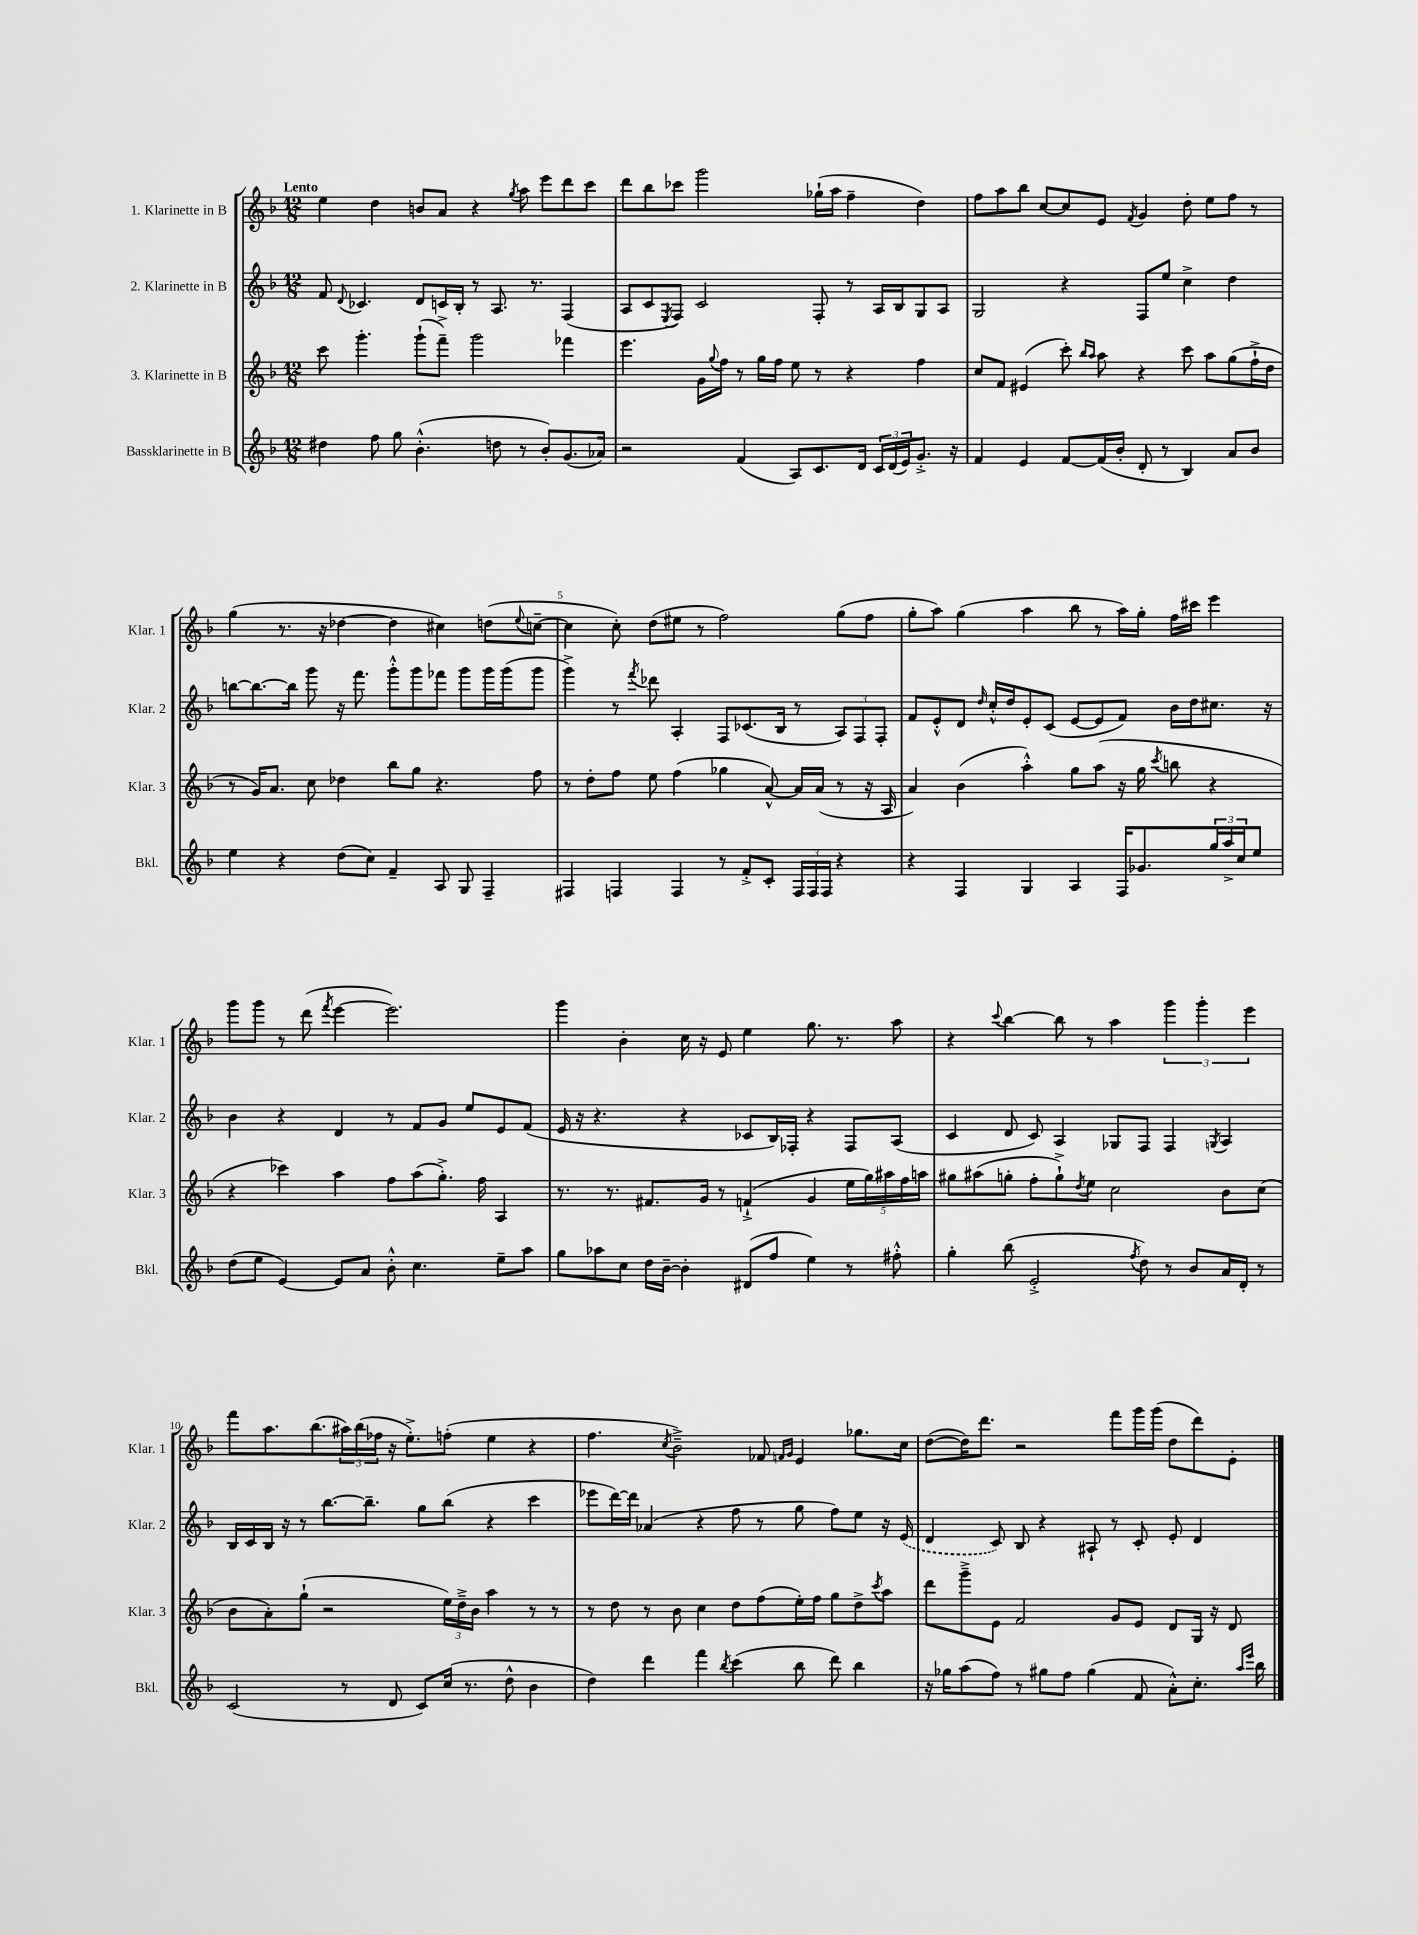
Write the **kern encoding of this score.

**kern	**kern	**kern	**kern
*part4	*part3	*part2	*part1
*staff4	*staff3	*staff2	*staff1
*I"Bassklarinette in B	*I"3. Klarinette in B	*I"2. Klarinette in B	*I"1. Klarinette in B
*I'Bkl.	*I'Klar. 3	*I'Klar. 2	*I'Klar. 1
*clefG2	*clefG2	*clefG2	*clefG2
*k[b-]	*k[b-]	*k[b-]	*k[b-]
*M12/8	*M12/8	*M12/8	*M12/8
=1	=1	=1	=1
!	!	!	!LO:TX:a:B:t=Lento
4dd#X\	8ccc\	8f/	4ee\
.	.	8qqd/	.
.	4.ggg'\	4.c-X/	.
8ff\	.	.	4dd\
8gg\	.	.	.
(4.b-'^^\	(8ggg`\L	8d/L	8bn/L
.	8fff~^\J)	16cn/L	8a/J
.	.	16B-'/JJ	.
.	2ggg\	8r	4r
8ddn\	.	8.A/	.
.	.	.	8qgg/
8r	.	.	8aa\
.	.	8.r	.
8b-'/L)	.	.	8eee\L
(8.g/	4fff-X\	(4F/	8ddd\
.	.	.	8ccc\J
16a-X/Jk)	.	.	.
=2	=2	=2	=2
2r	4.eee\	8A/L	8ddd\L
.	.	8c/	8bb-\
.	.	8qE/	.
.	.	8F/J)	8ccc-X\J
.	16g\LL	2c/	2ggg\
.	8qqgg/	.	.
.	16ff\JJ	.	.
(4f/	8r	.	.
.	16gg\LL	.	.
.	16ff\JJ	.	.
8A/L)	8ee\	.	.
8.c/	8r	8F'/	(16gg-X`\LL
.	.	.	16aa\JJ
.	4r	8r	4ff~\
16d/Jk	.	.	.
24c/LL	.	16A/LL	.
(24d/	.	.	.
.	.	16B-/J	.
24e/J)	.	.	.
8.g'^/J	4ff\	8G/	4dd\)
.	.	8A/J	.
16r	.	.	.
=3	=3	=3	=3
4f/	8cc/L	2G/	8ff\L
.	8f/J	.	8aa\
4e/	(4e#X/	.	8bb-\J
.	.	.	[8cc/L
[8f/L	8ccc'\)	4r	8cc/]
.	16qqbb-/LL	.	.
.	16qqaa/JJ	.	.
(16f/L]	8aa\	.	8e/J
16b-'/JJ	.	.	.
.	.	.	8qf/
8d'/	4r	8F/L	4g/
8r	.	8ee/J	.
4B-/)	8ccc\	4cc^\	8dd'\
.	8aa\L	.	8ee\L
8a/L	(8gg\	4dd\	8ff\J
8b-/J	16ff`^\L	.	8r
.	16dd\JJ	.	.
!!LO:LB:g=z
=4	=4	=4	=4
4ee\	8r	[8bbn\L	(4gg\
.	16g/KL)	8.bb\_	.
.	8.a/J	.	.
4r	.	.	8.r
.	.	16bb\Jk]	.
.	8cc\	8ggg\	.
.	.	.	16r
(8dd\L	4dd-X\	16r	[4dd-X\
.	.	8.fff\	.
8cc\J)	.	.	.
4f~/	8bb-\L	8ggg'^^\L	4dd-\]
.	8gg\J	8ggg\	.
8A/	4.r	8fff-X\J	4cc#X\)
8G/	.	8ggg\L	.
4F~/	.	16ggg\L	(8ddn\L
.	.	(16ggg\J	.
.	.	.	8qqee/
.	8ff\	8ggg\J	[8ccn~\J
=5	=5	=5	=5
4F#X/	8r	4ggg^\)	4cc\]
.	8dd'\L	.	.
4Fn/	8ff\J	8r	8cc'\)
.	.	8qfff/	.
.	8ee\	8ddd-X\	(8dd\L
4F/	(4ff\	4A'/	8ee#X\J
.	.	.	8r
8r	4gg-X\	8F/L	2ff\)
8f'^/L	.	(8.c-X/	.
8c'/J	[8a^^/)	.	.
.	.	16B-/Jk	.
24F/LL	16a/LL]	8r	.
24F/	.	.	.
.	(16a/JJ	.	.
24F/JJ	.	.	.
4r	8r	12A/L)	(8gg\L
.	.	12F/	.
.	16r	.	8ff\J
.	.	12F'/J	.
.	16A/	.	.
=6	=6	=6	=6
4r	4a/)	8f/L	8gg'\L
.	.	8e'^^/	8aa\J)
4F/	(4b-\	8d/J	(4gg\
.	.	16qqdd/	.
.	.	16cc'^^/LL	.
.	.	16dd/J	.
4G/	4aa'^^\)	8e'/	4aa\
.	.	(8c/J	.
4A/	8gg\L	[8e/L	8bb-\
.	(8aa\J	8e/]	8r
16F/KL	16r	8f/J)	16aa\LL)
8.g-X/	16gg\	.	16gg'\JJ
.	8qccc/	.	.
.	8bbn\	16b-\LL	16ff\LL
.	.	16dd\J	16ccc#X\JJ
24gg/L	4r	8.cc#X\J	4eee\
24aa^/	.	.	.
24cc/J	.	.	.
8ee/J	.	.	.
.	.	16r	.
!!LO:LB:g=z
=7	=7	=7	=7
(8dd\L	4r	4b-\	8ggg\L
8ee\J	.	.	8ggg\J
[4e/)	4ccc-X\)	4r	8r
.	.	.	(8ddd\
.	.	.	8qfff/
8e/L]	4aa\	4d/	[4eee\
8a/J	.	.	.
8b-'^^\	8ff\L	8r	2.eee\])
4.cc\	(8aa\	8f/L	.
.	8.gg'^\J)	8g/J	.
.	.	8ee/L	.
.	16ff\	.	.
8ee~\L	4A/	8e/	.
8aa\J	.	(8f/J	.
=8	=8	=8	=8
8gg\L	8.r	16e/	4ggg\
.	.	16r	.
8aa-X\	.	4.r	.
.	8.r	.	.
8cc\J	.	.	4b-'\
16dd\LL	8.f#X/L	.	.
[16b-~\JJ	.	.	.
4b-'\]	.	4r	16cc\
.	16g/Jk	.	16r
.	8r	.	8e/
(8d#X/L	(4fn`^/	8c-X/L	4ee\
8ff/J	.	16B-/L)	.
.	.	16F-X'/JJ	.
4ee\)	4g/	4r	8.gg\
.	.	.	8.r
8r	20ee\LL	8F-/L	.
.	20gg\)	.	.
.	20aa#X\	.	.
8ff#X'^^\	.	(8A/J	8aa\
.	20ff\	.	.
.	20aan\JJ	.	.
=9	=9	=9	=9
4gg'\	8gg#X\L	4c/	4r
.	(8aa#X\	.	.
.	.	.	8qqccc/
(8bb-\	8ggn'\J	8d/	[4bb-\
2e'^/	8ff'\L	8c/)	.
.	8gg`^\)	4A/	8bb-\]
.	8qdd/	.	.
.	8ee\J	.	8r
.	2cc\	8G-X/L	4aa\
8qff/	.	.	.
8dd\)	.	8F/J	.
8r	.	4F/	6ggg\
8b-/L	.	.	.
.	.	.	6ggg'\
.	.	8qGn/	.
16a/L	8b-\L	4A/	.
16d'/JJ	.	.	.
.	.	.	6eee\
8r	(8cc\J	.	.
!!LO:LB:g=z
=10	=10	=10	=10
(2c/	8b-\L	16B-/LL	8fff\L
.	.	16c/	.
.	8a'\)	16B-/JJ	8.aa\
.	.	16r	.
.	(8gg`\J	8r	.
.	.	.	(8.bb-\
.	2r	[8.bb-\L	.
8r	.	.	24aa#X\L)
.	.	.	(24bb-\
.	.	8.bb-~\J]	.
.	.	.	24ff-X\JJ
8d/	.	.	16r
.	.	.	8.ee'^\L)
8c/L)	.	8gg\L	.
(16cc/Jk	24ee\LL)	(8bb-\J	(8ffn'\J
.	24dd~^\	.	.
8.r	.	.	.
.	24b-\JJ	.	.
.	4aa\	4r	4ee\
8dd^^\	.	.	.
4b-\	8r	4ccc\	4r
.	8r	.	.
=11	=11	=11	=11
4dd\)	8r	8eee-X\L	4.ff\
.	8dd\	[16ddd\L)	.
.	.	16ddd\JJ]	.
4ddd\	8r	(4a-X/	.
.	.	.	8qcc/
.	8b-\	.	2b-~^\)
4fff\	4cc\	4r	.
8qbb-/	.	.	.
(4ccc\	8dd\L	8ff\	.
.	(8ff\	8r	8f-X/
.	.	.	16qqfn/LL
.	.	.	16qqg/JJ
8bb-\	16ee'\L)	8gg\	4e/
.	16ff\JJ	.	.
8ddd\)	8gg\L	8ff\L)	.
4bb-\	8dd^\	8ee\J	8.gg-X\L
.	8qccc/	.	.
.	8aa\J	16r	.
.	.	(16e/	16cc\Jk
=12	=12	=12	=12
16r	8ddd\L	4d/	([8dd\L
16gg-X\KL	.	.	.
(8aa\	8ggg~^\	.	16dd\K])
.	.	.	8.ddd\J
8ff\J)	8e\J	8c/)	.
8r	2f/	8B-/	2r
8gg#X\L	.	4r	.
8ff\J	.	.	.
(4gg#\	.	8A#X`/	.
.	8g/L	8r	8fff\L
8f/	8e/J	8c'/	16ggg\L
.	.	.	(16ggg\JJ
8a'^^\L)	8d/L	8e'/	8dd\L
8.cc'\J	16G/Jk	4d/	8ddd\)
.	16r	.	.
.	8d/	.	8e'\J
16qqaa/LL	.	.	.
16qqeee/JJ	.	.	.
16bb-\	.	.	.
==	==	==	==
*-	*-	*-	*-
